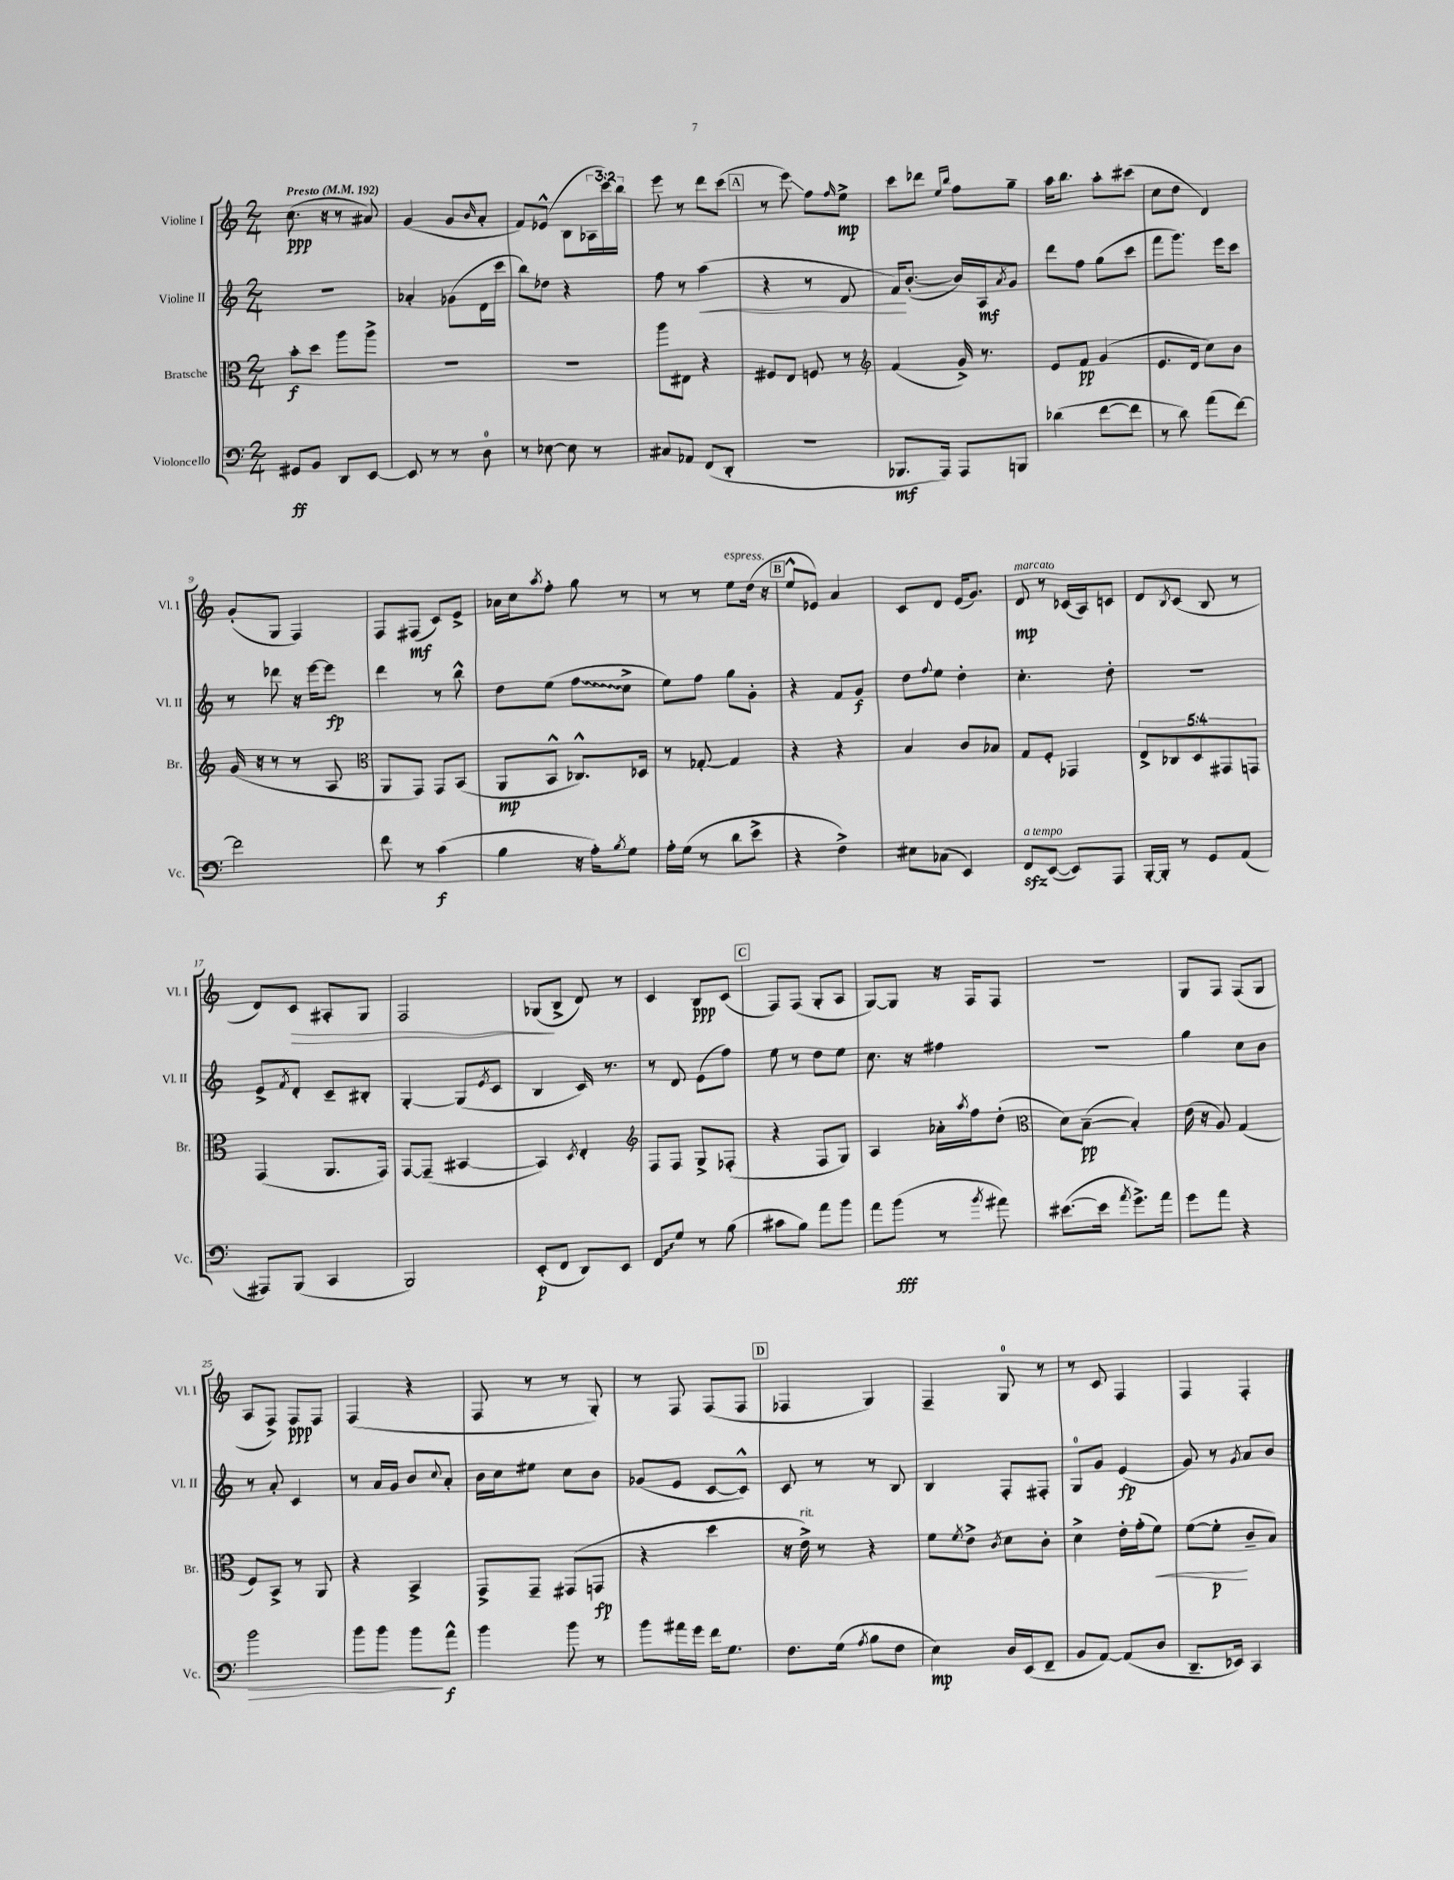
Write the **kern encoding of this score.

**kern	**kern	**kern	**kern
*staff4	*staff3	*staff2	*staff1
*clefF4	*clefC3	*clefG2	*clefG2
*k[]	*k[]	*k[]	*k[]
*M2/4	*M2/4	*M2/4	*M2/4
*MM192	*MM192	*MM192	*MM192
8GG#	8b'	2r	(8.cc
8BB	8dd	.	.
.	.	.	16r
8DD	8aa	.	8r
[8EE	8aa^	.	8a#)
=	=	=	=
8EE]	2r	4a-'	(4g
8r	.	.	.
8r	.	(8g-	8g
.	.	.	16qqb
8D	.	16d	8a'
.	.	16ccc	.
=	=	=	=
8r	2r	8bb)	8f)
[8E-	.	8dd-	(8e-^^
8E-]	.	4r	8B
8r	.	.	24A-
.	.	.	24ccc)
.	.	.	24bb
=	=	=	=
8C#	8aa	8ff	8eee
8AA-	8E#	8r	8r
(8FF	4r	(4aa	8ddd
8DD'	.	.	(8ccc
=	=	=	=
2r	8F#	4r	8r
.	8E	.	8eee)
.	8F	8r	8ff
.	.	.	16qqff
.	8r	8d	8ee^
=	=	=	=
*	*clefG2	*	*
8.BBB-	(4f	16f)	8ccc
.	.	([8.b'	.
.	.	.	8ddd-
16AAA)	.	.	.
.	.	.	16qqee
.	.	.	16qqbb
8AAA	16g^)	16b])	8ff
.	8.r	16A	.
.	.	8qa	.
8BBB	.	8g	8gg~
=	=	=	=
(4d-	8e	8ddd	16aa
.	.	.	8.bb
.	8f	8ff	.
[8f	(4g	(8gg	8aa'
8f]	.	8ccc	(8ccc#
=	=	=	=
8r	8.e	8fff	8cc
8d)	.	8.ggg)	8dd
.	16d	.	.
(8a	8cc)	.	4d)
.	.	16eee	.
[8f)	8b	8ccc	.
=	=	=	=
2f]	(16g	8r	(8g'
.	16r	.	.
.	8r	8ddd-	8G
.	8r	16r	4F)
.	.	[16eee	.
.	8A	8eee]	.
=	=	=	=
*	*clefC3	*	*
8f	8AA	4ddd	8F
8r	8GG)	.	(8F#
(4c	8GG	8r	8c)
.	(8BB	8bb^^	8e^
=	=	=	=
4B	8AA	8dd	16a-
.	.	.	16cc
.	.	.	8qaa
.	8BB^^	(8ee	8ff'
16r	8.C-^^)	8ff	8gg
16A')	.	.	.
8qB	.	.	.
8G	.	8cc^	8r
.	16D-	.	.
=	=	=	=
16A'	8r	8ee)	8r
(16G	.	.	.
8r	[8G-'	8ff	8r
8d	4G-]	8gg	8ee
8e^	.	8g'	(16dd
.	.	.	16r
=	=	=	=
4r	4r	4r	8ee^^
.	.	.	8e-)
4F^)	4r	8f	4a
.	.	8g	.
=	=	=	=
8E#	4B	8dd	8c
.	.	8qqff	.
(8C-	.	8ee	8d
4EE)	8c	4dd'	(16e
.	.	.	8.g)
.	8B-	.	.
=	=	=	=
8FF	8G	4.cc'	8d
([8EE	8F'	.	8r
8EE])	4GG-	.	(16c-
.	.	.	16A)
8AAA	.	8dd'	8c
=	=	=	=
[16BBB'	10E^	2r	8d
16BBB']	.	.	.
.	10C-	.	.
.	.	.	8qB
8r	.	.	(8c
.	10D	.	.
8GG	.	.	8B
.	10GG#	.	.
(8AA	.	.	8r
.	10GG	.	.
=	=	=	=
8AAA#)	(4GG	8e^	8d)
.	.	8qf	.
(8BBB	.	8d'	8c
4CC	8.AA	8c~	8A#'
.	.	8B#'	8G
.	16GG)	.	.
=	=	=	=
2BBB)	[8GG	[4G'	2F
.	(8GG~]	.	.
.	[4BB#	(8G]	.
.	.	8qe	.
.	.	8c	.
=	=	=	=
(8EE'	4BB#])	4B	(8G-
8FF	.	.	8B^
.	8qD	.	.
8DD)	4E'	16c)	8d)
.	.	8.r	.
8EE	.	.	8r
=	=	=	=
*	*clefG2	*	*
8FF	8F	8r	4c
8G	8F	8d	.
8r	8G^	(8e	8B
(8B	(8F-'	8ff)	(8c
=	=	=	=
8c#	4r	8ee	8F)
8B)	.	8r	(8F
8a	8F	8dd	8G'
8b	8G)	8ee	8A
=	=	=	=
8a	4A	8.cc	[8G)
(8b	.	.	8G]
.	.	16r	.
8r	16a-'	4ff#	16r
.	8qaa	.	.
.	16ff	.	16F
8qb	.	.	.
8a#)	(8dd'	.	8F
=	=	=	=
*	*clefC3	*	*
([8.e#	8d)	2r	2r
.	([8B~	.	.
16e#]	.	.	.
8qa	.	.	.
8.g^)	4B'])	.	.
16a	.	.	.
=	=	=	=
8g	(16e	4gg	8G
.	16r	.	.
8a	8A)	.	8F
4r	(4G	8cc	(8F
.	.	8b	8G
=	=	=	=
2b	8F)	8r	8A
.	8BB^	8a'	8F^)
.	8r	4c	8F
.	8AA	.	8F
=	=	=	=
8b	4r	8r	(4F
8b	.	16a	.
.	.	16g	.
8b	4BB^	8b	4r
.	.	8qqcc	.
8a^^	.	8a'	.
=	=	=	=
4b	8GG^	16b	8F
.	.	16cc	.
.	8GG~	8ee#	8r
8b	(8GG#	8cc	8r
8r	8GG	8b	8G')
=	=	=	=
8b	4r	(8g-	8r
16a#	.	8e	8F
16g	.	.	.
16f	4dd	[8c	(8F
8.G	.	.	.
.	.	8c^^])	8F
=	=	=	=
8.F	16r	8c	4F-
.	16e^)	.	.
.	8r	8r	.
(16G	.	.	.
8qA	.	.	.
8B	4r	8r	4G)
8F	.	8B	.
=	=	=	=
4E)	8f	4B	4F~
.	8qf	.	.
.	8e^	.	.
.	8qc	.	.
16D	8d	8F'	8G
(16EE	.	.	.
8FF~	8c'	8F#'	8r
=	=	=	=
8BB	4d^	8G	8r
[8AA)	.	8g	8c
(8AA]	16e'	(4e	4F
.	(16g'	.	.
8D	8f)	.	.
=	=	=	=
8.DD~	([8f	8g)	4F
.	8f']	8r	.
16EE-)	.	.	.
.	.	8qg	.
4CC	8c~	8a	4F'
.	8B)	8b	.
==	==	==	==
*-	*-	*-	*-
